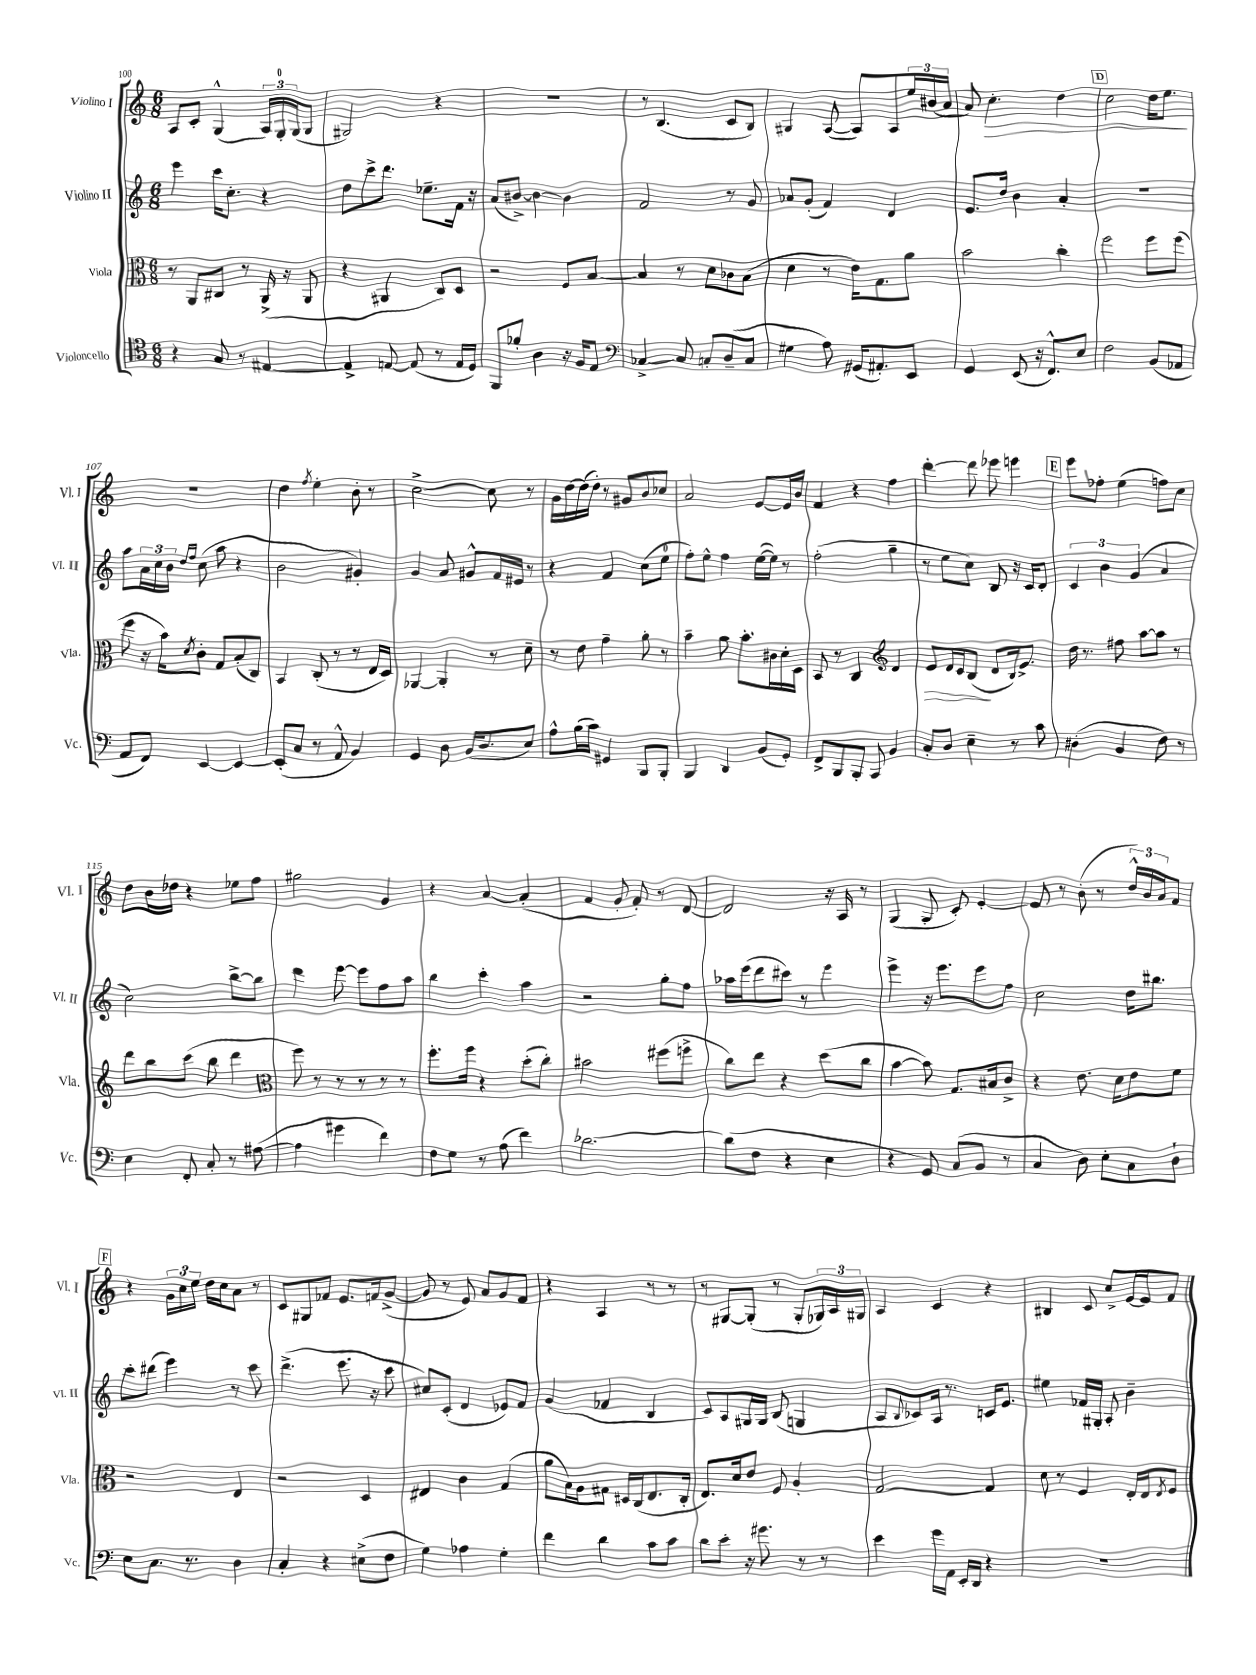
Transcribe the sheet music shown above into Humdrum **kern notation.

**kern	**kern	**kern	**kern
*staff4	*staff3	*staff2	*staff1
*clefC4	*clefC3	*clefG2	*clefG2
*k[]	*k[]	*k[]	*k[]
*M6/8	*M6/8	*M6/8	*M6/8
4r	8r	4eee\	8A/L
.	8AA/L	.	8c'/J
8G/	8C#/J	16ccc\LK	(4G^^/
.	.	8.cc'\J	.
8r	8r	.	.
[4E#/	(16AA^/	4r	24A/LL)
.	.	.	24G'/
.	16r	.	.
.	.	.	(24G/J
.	8AA/	.	8G/J
=	=	=	=
4E#^/]	4r	8dd\L	2G#/)
.	.	8ccc^\	.
[8E/	4AA#/	8.ddd\J	.
(8E/]	.	.	.
.	.	8.ee-~\L	.
8r	8C/L)	.	4r
16E/LL	8D/J	16f\Jk	.
16D/JJ)	.	16r	.
=	=	=	=
8FF/L	2r	(8a/L	2.r
8f-'/J	.	[8b#^/J)	.
4A\	.	4b#\_	.
16r	8F/L	4b#\]	.
16F/LK	.	.	.
8E/J	[8B/J	.	.
=	=	=	=
*clefF4	*	*	*
[4C-^/	4B/]	2f/	8r
.	.	.	(4.B/
8C-/]	8r	.	.
8C'/L	8d\L	.	.
(8D~/	8c-\	8r	8c/L
8C/J	(8B\J	8g/	8B/J)
=	=	=	=
4G#\	4d\	8a-/L	4G#/
.	.	(8g'/J	.
8A\)	8r	4f/)	([8A/
(16GG#/LK	16e\LK)	.	8A/]L)
8.AA#'/)	8.G\	.	.
.	.	4d/	8A/
8EE/J	8a\J	.	24ee/L
.	.	.	(24b#/
.	.	.	24a/JJ
=	=	=	=
4GG/	2b\	8.e/L	8a/)
.	.	.	4.cc'\
.	.	16dd/Jk	.
(8EE/	.	4b\	.
16r	.	.	.
8.FF^^/L)	.	.	.
.	4cc'\	4a'/	4dd\
8E/J	.	.	.
=	=	=	=
2F\	2ff\	2.r	2cc\
(8BB/L	8ff\L	.	16dd\LK
.	.	.	8.ee\J
8AA-/J	(8ff\J	.	.
=	=	=	=
8AA/L	8ff\	8aa\L	2.r
8FF/J)	16r	24a\L	.
.	.	24cc\	.
.	16b\LK)	.	.
.	.	24b\JJ	.
.	.	16qqdd/LL	.
.	8qd/	16qqff/JJ	.
[4EE/	8c'\J	(8cc\	.
.	8G/L	8aa\	.
4EE/_	(8B'/	4r	.
.	8C/J)	.	.
=	=	=	=
(8EE'/]L	4BB/	2b\	4dd\
8C/J	.	.	.
.	.	.	8qff/
8r	(8C'/	.	4ee'\
8AA^^/	8r	.	.
4BB/)	8r	4g#'/)	8b'\
.	16E/LL	.	8r
.	16D/JJ)	.	.
=	=	=	=
4GG/	[4AA-/	4g/	[2cc^\
8D\	4AA-'/]	8a/	.
(16BB/LK	.	8g#^^/L	.
8.D/	.	.	.
.	8r	16f/L	8cc\]
.	.	16e#/JJ	.
8E/J)	8d~\	8r	8r
=	=	=	=
8A^^\L	8r	4r	16g\LL
.	.	.	[16dd\
(16B\L	8e\	.	(16dd\]
16c\JJ)	.	.	16dd'\JJ)
4GG#/	4g~\	4f/	8r
.	.	.	8g#/L
8BBB/L	8a'\	(8cc\L	8b/
8BBB'/J	8r	8ee\J	8cc-/J
=	=	=	=
4BBB/	4b~\	8ff'\L)	2a/
.	.	8ee^^\J	.
4DD/	8a\	4ff\	.
.	8.b'\L	.	.
(8BB/L	.	([16ee\LL	[8e/L
.	16c#\L	16ee\]JJ)	.
8GG'/J)	16d'\	8r	16e/]L
.	16D\JJ	.	16b/JJ
=	=	=	=
8FF^/L	8BB/	(2ff'\	4f/
8BBB/	8r	.	.
8BBB'/J	4C/	.	4r
8CC/	.	.	.
*	*clefG2	*	*
4BB/	4d/	4gg~\	4ff\
=	=	=	=
8C'/L	8e/L	8r	[4ddd'\
8D/J	16d/L	8ee\L	.
.	16c/J	.	.
4E~\	(8B/J	8cc\J)	8ddd\]
.	8d/L	8B/	8eee-\
8r	16B/k)	16r	4eee\
.	8.e^/J	16c/LK	.
8c\	.	8d'/J	.
=	=	=	=
(4D#'\	16dd\	6c/	8eee\L
.	8.r	.	.
.	.	.	8ff-'\J
.	.	6b\	.
4BB/	8ff#\	.	(4ee\
.	.	(6g/	.
.	[8aa\L	.	.
8F\)	8aa\]J	4a/	8ff\L)
8r	8r	.	8cc\J
=	=	=	=
4E\	8ddd\L	2cc\)	8dd\L
.	8bb\	.	16b\L
.	.	.	16dd-\JJ
8FF'/	(8ccc\J	.	4r
8C'/	8bb\	.	.
8r	4ddd\	[8bb^\L	8ee-\L
([8A#\	.	8bb\]J	8ff\J
=	=	=	=
*	*clefC3	*	*
4A#\]	8ff\)	4ddd\	2gg#\
.	8r	.	.
4g#\	8r	[8eee\	.
.	8r	8eee\]L	.
4f\)	8r	8ff\	4g/
.	8r	8aa\J	.
=	=	=	=
8F\L	8.ff'\L	4bb\	4r
8G\J	.	.	.
.	16ff\Jk	.	.
8r	4r	4ccc'\	[4a/
(8A\	.	.	.
4f\)	(8dd'\L	4aa\	(4a'/]
.	8cc'\J)	.	.
=	=	=	=
[2.d-\	2b#\	2r	4f/
.	.	.	8g'/
.	.	.	8f'/)
.	(8ff#\L	8gg'\L	8r
.	8ff^\J	8ff\J	[8d/
=	=	=	=
(8d-\]L	8cc\L)	16aa-\LL	2d/]
.	.	(16eee\J	.
8F\J	8ee\J	8ddd\	.
4r	4r	8ccc#\J)	.
.	.	8r	.
4E\	(8dd\L	4eee\	16r
.	.	.	16A/
.	8cc\J	.	8r
=	=	=	=
4r	[4b\	4eee^\	(4G/
8GG/)	8b\])	16r	8G'/
.	.	8.eee\L	.
(8C/L	8.G/L	.	8c'/)
8BB/J	.	8eee\	[4e'/
.	16B#/k	.	.
8r	8c^/J	8ff\J	.
=	=	=	=
4C/	4r	2cc\	8e/]
.	.	.	8r
8D\)	8.e\	.	(8b'\
8E'\L	.	.	8r
.	16d\LK	.	.
8C\	8e\	16dd\LK	24dd^^/LL)
.	.	.	24b/
.	.	8.bb#\J	.
.	.	.	24a/J
8D`\J	8f\J	.	8f/J
=	=	=	=
8E\L	2r	8ccc'\L	4r
8.C\J	.	(8ddd#\J	.
.	.	4eee\)	24g\LL
.	.	.	24cc\
8.r	.	.	.
.	.	.	24ee\JJ
.	.	.	16dd\LL
.	.	.	16cc\J
4D\	4E/	8r	8a\J
.	.	8ccc\	8r
=	=	=	=
4C'/	2r	(4.ddd^\	8c/L
.	.	.	8G#/
4r	.	.	8f-/J
.	.	8.eee\	8.e/L
(8E#^\L	4D/	.	.
.	.	16r	16f/k
8F\J	.	8ccc\	([8g^/J
=	=	=	=
4G\)	4E#/	8cc#/L)	8g/]
.	.	(8c'/J	8r
4A-\	4c\	4d/	8e/)
.	.	.	8a/L
4G'\	(4G/	8e-/L)	8g/
.	.	8f/J	8f/J
=	=	=	=
4f\	8a\L	(4g/	4r
.	16B\L)	.	.
.	16A\J	.	.
4d\	8G#\J	4f-/	4A/
.	16D#/LL	.	.
.	(16C/J	.	.
8c\L	8.E/	4B/	8r
8c\J	.	.	8r
.	16C'/Jk	.	.
=	=	=	=
8d\L	8.E/L)	8c/L)	8r
8e'\J	.	8A/	[8G#/L
.	16d/k	.	.
16r	8e/J	16G#/L	(8G#'/]J
8.g#\	.	16G#/JJ	.
.	8F/	(8B/	8r
8r	4A'/	4G/	8G#'/L
8r	.	.	24G-/L)
.	.	.	24A/
.	.	.	24G#/JJ
=	=	=	=
4e\	[2G/	8A/L	4A/
.	.	8qqB/	.
.	.	8c-/)	.
16g\LL	.	16A/Jk	4c/
16AA\JJ	.	8.r	.
16EE'/LL	.	.	.
16DD/JJ	.	.	.
4r	4G/]	16c/LK	4r
.	.	8.e/J	.
=	=	=	=
2.r	8d\	4ee#\	4B#/
.	8r	.	.
.	4F/	16f-/LL	8c/
.	.	16G#'/JJ	.
.	.	8A'/	8cc^/L
.	16E'/LL	4b~\	[16e/L
.	16E/J	.	16e/]J
.	8qE/	.	.
.	8F/J	.	8f/J
==	==	==	==
*-	*-	*-	*-
